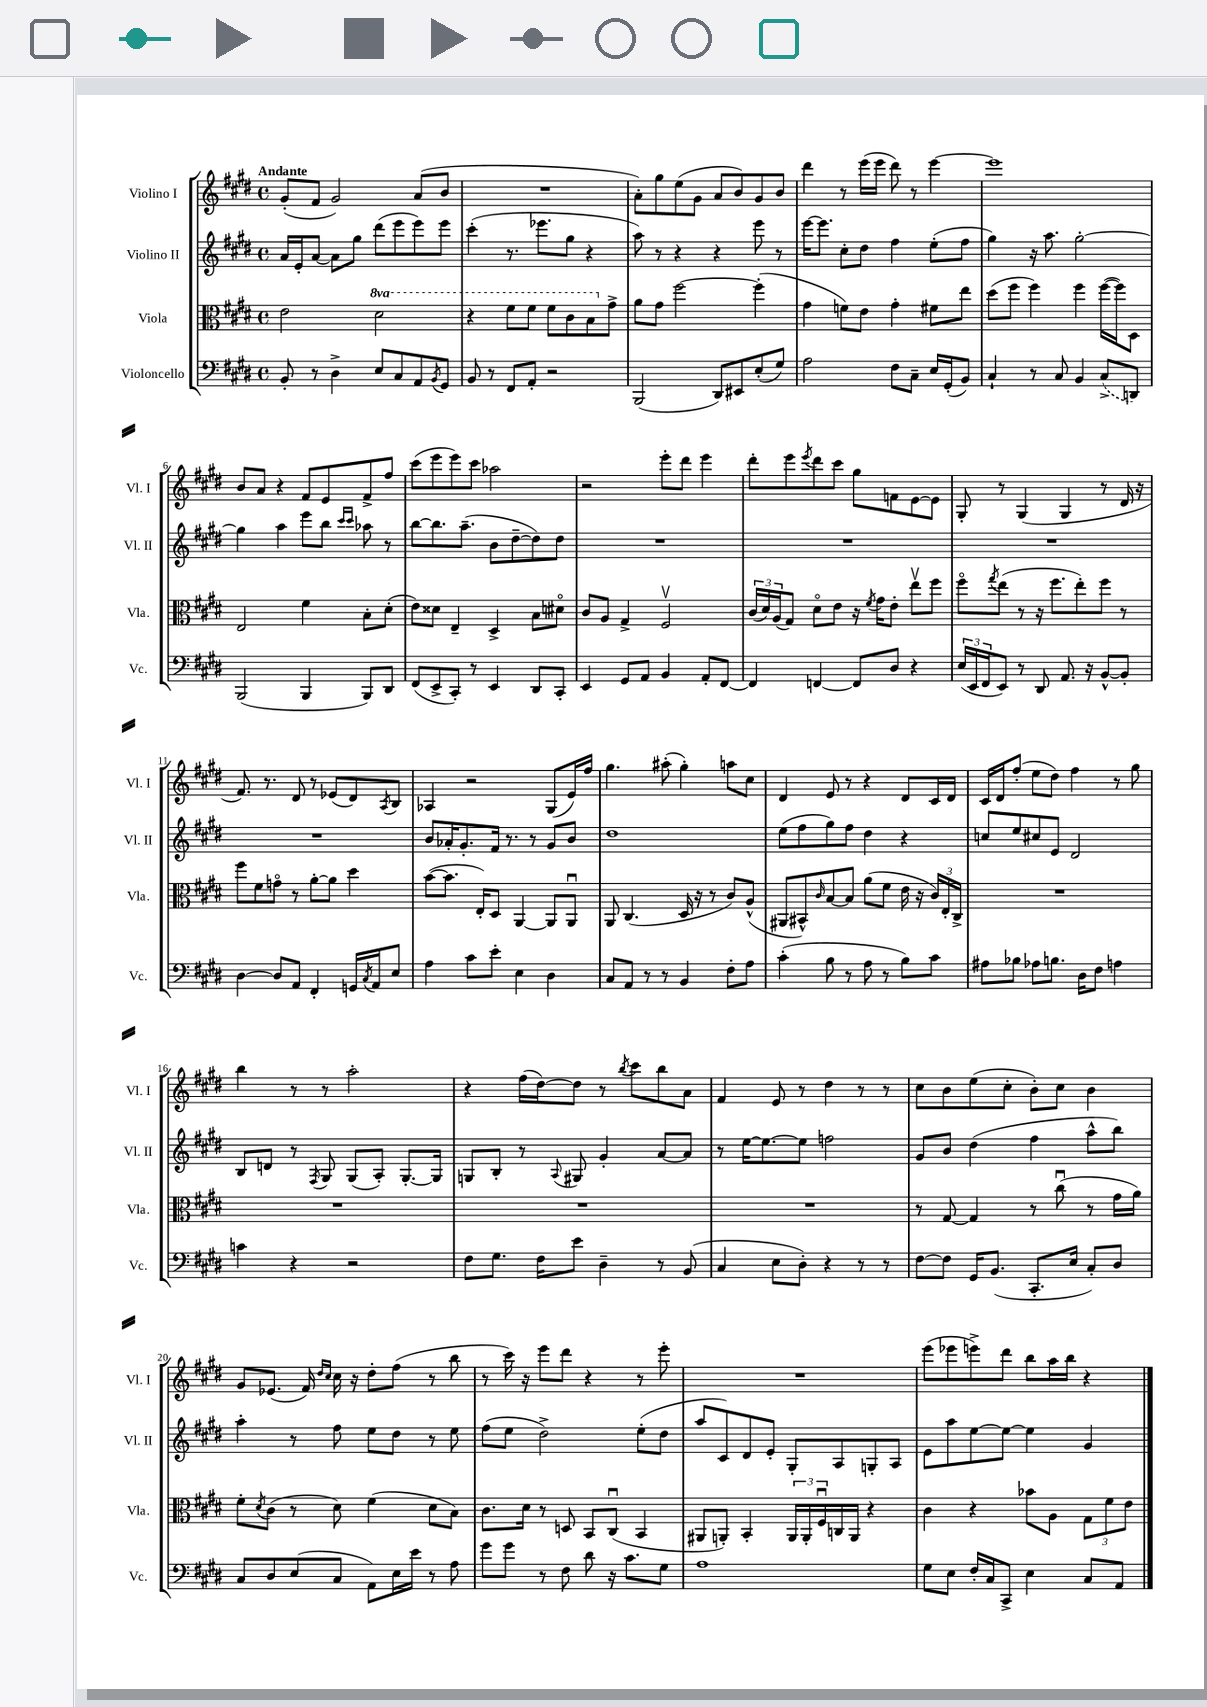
<<
\new StaffGroup <<
\new Staff = "s0" \with { instrumentName = "Violino I" shortInstrumentName = "Vl. I" } {
    \clef treble \key e \major \defaultTimeSignature \time 4/4 \tempo "Andante"
    gis'8-.( fis'8 gis'2) a'8( b'8 |
    R1 |
    a'8-.) gis''8 e''8( gis'8 a'8 b'8) gis'8 b'8 |
    dis'''4 r8 e'''16( e'''16 dis'''8) r8 e'''4~ |
    e'''1 |
    b'8 a'8 r4 fis'8 e'8 fis'8-> fis''8 |
    cis'''8( e'''8 e'''8) cis'''8 aes''2 |
    r2 e'''8-. dis'''8 e'''4 |
    dis'''8-. e'''8 \acciaccatura { e'''8 } dis'''8 cis'''8 gis''8 f'8 e'8~ e'8 |
    gis8-. r8 gis4( gis4 r8 dis'16 r16 |
    fis'8.) r8. dis'8 r8 ees'8( dis'8) \acciaccatura { a8 } b8 |
    aes4 r2 gis8( e'16) fis''16 |
    gis''4. ais''8-.( gis''4-.) a''8 cis''8 |
    dis'4 e'8 r8 r4 dis'8 cis'16 dis'16 |
    cis'16 dis'16 fis''8-.( e''8 dis''8) fis''4 r8 gis''8 |
    b''4 r8 r8 a''2-. |
    r4 fis''16( dis''16~) dis''8 r8 \acciaccatura { b''8 } cis'''8 b''8 a'8 |
    fis'4 e'8 r8 dis''4 r8 r8 |
    cis''8 b'8 e''8( cis''8-. b'8-.) cis''8 b'4 |
    gis'8 ees'8.( fis'16) \grace { dis''16 cis''16 } cis''16 r16 dis''8-. fis''8( r8 b''8 |
    r8 cis'''16) r16 e'''8 dis'''8 r4 r8 e'''8-. |
    R1 |
    e'''8( ees'''8 e'''8->) dis'''8 b''8 a''16 b''16 r4 \bar "|." |
}
\new Staff = "s1" \with { instrumentName = "Violino II" shortInstrumentName = "Vl. II" } {
    \clef treble \key e \major \defaultTimeSignature \time 4/4
    a'16 e'16-. a'8~ a'8 gis''8 dis'''8( e'''8 e'''8) e'''8 |
    cis'''4-.( r8. ees'''8. gis''8 r4 |
    a''8) r8 r4 r4 e'''8 r8 |
    e'''16~ e'''8. cis''8-. dis''8 fis''4 e''8-.( fis''8 |
    gis''4) r16 a''8. gis''2~-. |
    gis''4 a''4 e'''8 b''8 \grace { cis'''16 cis'''16 } aes''8 r8 |
    b''8~ b''8. a''8.--( b'8 dis''8~-- dis''8) dis''8 |
    R1 |
    R1 |
    R1 |
    R1 |
    b'8 aes'16-. gis'8.-. fis'16 r8. r8 gis'8 b'8 |
    dis''1 |
    e''8( fis''8 gis''8) fis''8 dis''4 r4 |
    c''8 e''8 cis''8 e'8 dis'2 |
    b8 d'8 r8 \acciaccatura { fis8 } gis8 gis8( a8-.) gis8.~-. gis16 |
    g8 b8-. r8 \appoggiatura { a8 } gis8 gis'4-. a'8~ a'8 |
    r8 e''16~ e''8.~ e''8 f''2 |
    gis'8 b'8 dis''4( fis''4 a''8-^ b''8) |
    a''4-. r8 fis''8 e''8 dis''8 r8 e''8 |
    fis''8( e''8 dis''2->) e''8-.( dis''8 |
    a''8 cis'8) dis'8 e'8-. gis8-. a8 g8-. a8 |
    e'8 a''8 e''8~ e''8~ e''4 gis'4 \bar "|." |
}
\new Staff = "s2" \with { instrumentName = "Viola" shortInstrumentName = "Vla." } {
    \clef alto \key e \major \defaultTimeSignature \time 4/4 \set Staff.ottavationMarkups = #ottavation-simple-ordinals
    e'2 \ottava #1 dis''2 |
    r4 fis''8 fis''8 fis''8 cis''8 b'8 \ottava #0 gis'8-> |
    a'8 gis'8 fis''2~ fis''4-.( |
    gis'4 f'8) e'8 gis'4-. fis'8 e''8 |
    dis''8( fis''8 fis''4) fis''4 fis''16~( fis''16) dis8 |
    e2 fis'4 b8-. dis'8-.( |
    e'8) disis'8 e4-- dis4-> b8 dis'8\flageolet |
    cis'8 a8 gis4-> fis2\upbow |
    \tuplet 3/2 { cis'16( dis'16) a16( } gis8) dis'8\flageolet e'8 r16 \acciaccatura { fis'8 } gis'16 e'8-. e''8\upbow fis''8 |
    fis''8\flageolet \acciaccatura { gis''8 } e''8( r8 r16 fis''8. e''8-.) fis''8 r8 |
    fis''8 fis'8 g'8\flageolet r8 a'8~-. a'8 dis''4 |
    b'8~( b'8. e16-.) dis8 a,4~ a,8 a,8\downbow |
    a,8 cis4.( dis16 r16 r8 cis'8) a8-^( |
    ais,8 bis,8-^) \grace { cis'16 } b8~ b8 a'8( fis'8 e'16 r16 \tuplet 3/2 { cis'16) e16-. cis16-> } |
    R1 |
    R1 |
    R1 |
    R1 |
    r8 gis8~ gis4 r8 cis''8\downbow( r8 gis'16 a'16) |
    fis'8-. \acciaccatura { dis'8 } cis'8( r8 dis'8) fis'4( dis'8 b8) |
    cis'8. dis'16 r8 d8 b,8 cis8\downbow( b,4 |
    ais,8 a,8-.) b,4-. \tuplet 3/2 { a,16 a,16-. fis16\downbow } c16 a,16 r4 |
    cis'4 r4 bes'8 a8 \tuplet 3/2 { gis8 fis'8 e'8 } \bar "|." |
}
\new Staff = "s3" \with { instrumentName = "Violoncello" shortInstrumentName = "Vc." } {
    \clef bass \key e \major \defaultTimeSignature \time 4/4
    b,8-. r8 dis4-> e8 cis8 a,8 \acciaccatura { b,8 } gis,8 |
    b,8 r8 fis,8 a,8-. r2 |
    b,,2( dis,8) eis,8 e8-.( gis8) |
    a2 fis8 cis8-- e16 gis,16-.( b,8) |
    cis4-! r8 cis8 b,4 \once \slurDashed cis8->( d,8) |
    b,,2( b,,4 b,,8) dis,8 |
    fis,8( e,8-> cis,8-.) r8 e,4 dis,8 cis,8-. |
    e,4 gis,8 a,8 b,4 a,8-. fis,8~ |
    fis,4 f,4~ f,8 dis8 r4 |
    \tuplet 3/2 { e16( e,16 fis,16 } e,8) r8 dis,8 a,8. r16 b,8~-^ b,8-. |
    dis4~ dis8 a,8 fis,4-. g,16 \acciaccatura { cis8 } a,16 e8 |
    a4 cis'8 e'8-. e4 dis4 |
    cis8 a,8 r8 r8 b,4 fis8-. a8 |
    cis'4-.( b8 r8 a8 r8 b8) cis'8 |
    ais8 bes8 aes8 b8. dis16 fis8 a4 |
    c'4 r4 r2 |
    fis8 gis8. fis16 e'8 dis4-- r8 b,8( |
    cis4 e8 dis8-.) r4 r8 r8 |
    fis8~ fis8 gis,16 b,8.( cis,8.-. e16 cis8-.) dis8 |
    cis8 dis8 e8( cis8 a,8) e16 e'16 r8 a8 |
    gis'8 gis'8 r8 fis8 dis'8 r16 cis'8. gis8 |
    a1 |
    gis8 e8 fis16-. cis16 cis,8-> e4 cis8 a,8 \bar "|." |
}
>>
>>
